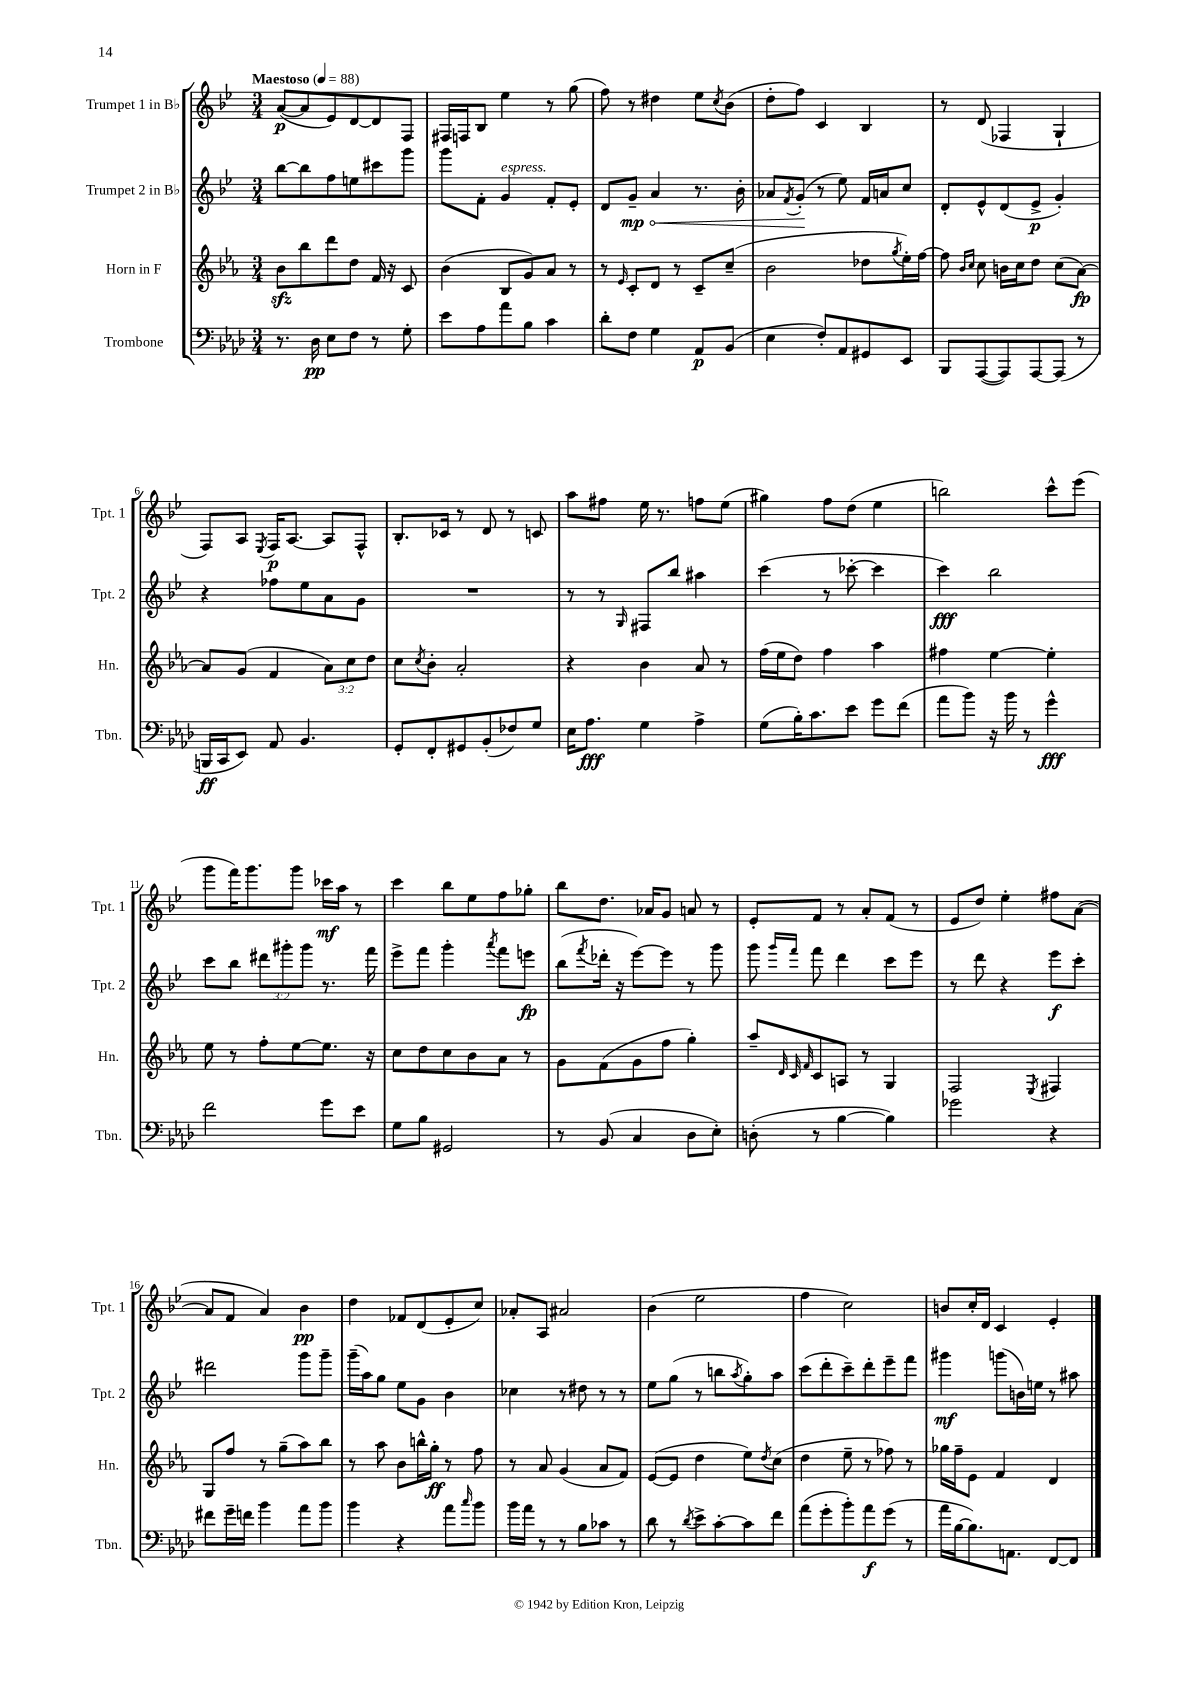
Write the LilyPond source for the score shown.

<<
\new StaffGroup <<
\new Staff = "s0" \with { instrumentName = "Trumpet 1 in Bb" shortInstrumentName = "Tpt. 1" } {
    \clef treble \key bes \major \numericTimeSignature \time 3/4 \tempo "Maestoso" 4 = 88
    a'8~\p( a'8 ees'8) d'8~ d'8 f8 |
    fis16 f16 bes8 ees''4 r8 g''8( |
    f''8) r8 dis''4 ees''8 \acciaccatura { c''8 } bes'8( |
    d''8-. f''8) c'4 bes4 |
    r8 d'8( fes4 g4-! |
    f8) a8 \acciaccatura { ees8 } f16\p a8.~ a8 f8-^ |
    bes8.-. ces'16 r8 d'8 r8 c'8 |
    a''8 fis''8 ees''16 r8. f''8 ees''8( |
    gis''4) f''8 d''8( ees''4 |
    b''2) c'''8-^ ees'''8( |
    g'''8 f'''16) g'''8. g'''8 ces'''16\mf a''16 r8 |
    c'''4 bes''8 ees''8 f''8 ges''8-. |
    bes''8 d''8. aes'16 g'8 a'8 r8 |
    ees'8-. f'8 r8 a'8-. f'8( r8 |
    ees'8 d''8) ees''4-. fis''8 a'8~( |
    a'8 f'8 a'4) bes'4\pp |
    d''4 fes'8 d'8( ees'8-. c''8) |
    aes'8-. a8 ais'2 |
    bes'4( ees''2 |
    f''4 c''2) |
    b'8 c''16-. d'16 c'4 ees'4-. \bar "|." |
}
\new Staff = "s1" \with { instrumentName = "Trumpet 2 in Bb" shortInstrumentName = "Tpt. 2" } {
    \clef treble \key bes \major \numericTimeSignature \time 3/4 \override Staff.TupletNumber.text = #tuplet-number::calc-fraction-text
    bes''8~ bes''8 f''8 e''8 cis'''8 g'''8 |
    g'''8 f'8-. g'4^\markup { \italic "espress." } f'8-. ees'8-. |
    d'8 \once \override Hairpin.circled-tip = ##t g'8--\mp\< a'4 r8. bes'16-. |
    aes'8 \acciaccatura { f'8 } g'8-.\!( r8 ees''8) f'16 a'16 c''8 |
    d'8-. ees'8-^ d'8( ees'8->\p g'4-.) |
    r4 fes''8 ees''8 a'8 g'8 |
    R2. |
    r8 r8 \grace { g16 } fis8 bes''8 ais''4 |
    c'''4( r8 ces'''8~-. ces'''4 |
    c'''4\fff) bes''2 |
    c'''8 bes''8 \tuplet 3/2 { dis'''8 gis'''8-. gis'''8 } r8. f'''16 |
    ees'''8-> f'''8 g'''4-. \acciaccatura { a'''8 } f'''8 e'''8\fp |
    bes''8( \acciaccatura { f'''8 } des'''16-. r16 ees'''8~) ees'''8 r8 g'''8 |
    g'''8 \grace { g'''16 f'''16 } f'''8 d'''4 c'''8 ees'''8 |
    r8 d'''8 r4 ees'''8\f c'''8-. |
    dis'''2 g'''8 g'''8-- |
    g'''16--( a''16) g''8 ees''8 g'8 bes'4 |
    ces''4 r8 dis''8 r8 r8 |
    ees''8 g''8( r8 b''8 \acciaccatura { a''8 } g''8-.) a''8 |
    c'''8( d'''8-. c'''8--) d'''8-. ees'''8-- f'''8 |
    gis'''4\mf g'''8( b'16) e''16 r8 ais''8 \bar "|." |
}
\new Staff = "s2" \with { instrumentName = "Horn in F" shortInstrumentName = "Hn." } {
    \clef treble \key ees \major \numericTimeSignature \time 3/4 \override Staff.TupletNumber.text = #tuplet-number::calc-fraction-text
    bes'8\sfz bes''8 d'''8 d''8 f'16 r16 c'8 |
    bes'4( bes8 g'8) aes'8 r8 |
    r8 \grace { ees'16 } c'8-. d'8 r8 c'8-- c''8--( |
    bes'2 des''8 \acciaccatura { g''8 } ees''16-.) f''16~ |
    f''8 \grace { bes'16 c''16 } c''8 b'16 c''16 d''8 c''8( aes'8~\fp) |
    aes'8 g'8( f'4 \tuplet 3/2 { aes'8) c''8 d''8 } |
    c''8 \acciaccatura { c''8 } bes'8-. aes'2-. |
    r4 bes'4 aes'8 r8 |
    f''16( ees''16 d''8) f''4 aes''4 |
    fis''4 ees''4~ ees''4-. |
    ees''8 r8 f''8-. ees''8~ ees''8. r16 |
    c''8 d''8 c''8 bes'8 aes'8 r8 |
    g'8 f'8( g'8 f''8 g''4-.) |
    aes''8-- \grace { d'32 c'32 f'32 } c'8 a8 r8 g4 |
    f2 \acciaccatura { ees8 } fis4 |
    g8 f''8 r8 g''8--( aes''8) bes''8 |
    r8 aes''8 bes'8 b''16-^ g''16-.\ff r8 f''8 |
    r8 aes'8 g'4( aes'8 f'8) |
    ees'8~( ees'8 d''4 ees''8) \acciaccatura { d''8 } c''8( |
    d''4 ees''8-- r8 fes''8) r8 |
    ges''16 f''16-- ees'8 f'4 d'4 \bar "|." |
}
\new Staff = "s3" \with { instrumentName = "Trombone" shortInstrumentName = "Tbn." } {
    \clef bass \key aes \major \numericTimeSignature \time 3/4
    r8. des16\pp ees8 f8 r8 g8-. |
    ees'8 aes8 aes'8 bes8 c'4 |
    des'8-. f8 g4 aes,8\p bes,8( |
    ees4 f8-.) aes,8 gis,8 ees,8 |
    bes,,8 aes,,8~( aes,,8) aes,,8~ aes,,8( r8 |
    b,,16\ff c,16 ees,8) aes,8 bes,4. |
    g,8-. f,8-. gis,8 bes,8-.( fes8) g8 |
    ees16 aes8.\fff g4 aes4-> |
    g8( bes16-.) c'8. ees'8 g'8 f'8( |
    aes'8 bes'8) r16 bes'16 r8 g'4-^\fff |
    f'2 g'8 ees'8 |
    g8 bes8 gis,2 |
    r8 bes,8( c4 des8 ees8-.) |
    d8-.( r8 bes4~ bes4) |
    ges'2 r4 |
    fis'8 g'16-- f'16 bes'4 aes'8 bes'8 |
    bes'4 r4 aes'8 \grace { c''16 } bes'8 |
    bes'16 aes'16 r8 r8 bes8 ces'8 r8 |
    des'8 r8 \acciaccatura { des'8 } ees'8-> c'8~-. c'8 f'8 |
    aes'8( g'8-. bes'8-.) aes'8\f g'8( r8 |
    aes'16 bes16~ bes8.) a,8. f,8~ f,8 \bar "|." |
}
>>
>>
